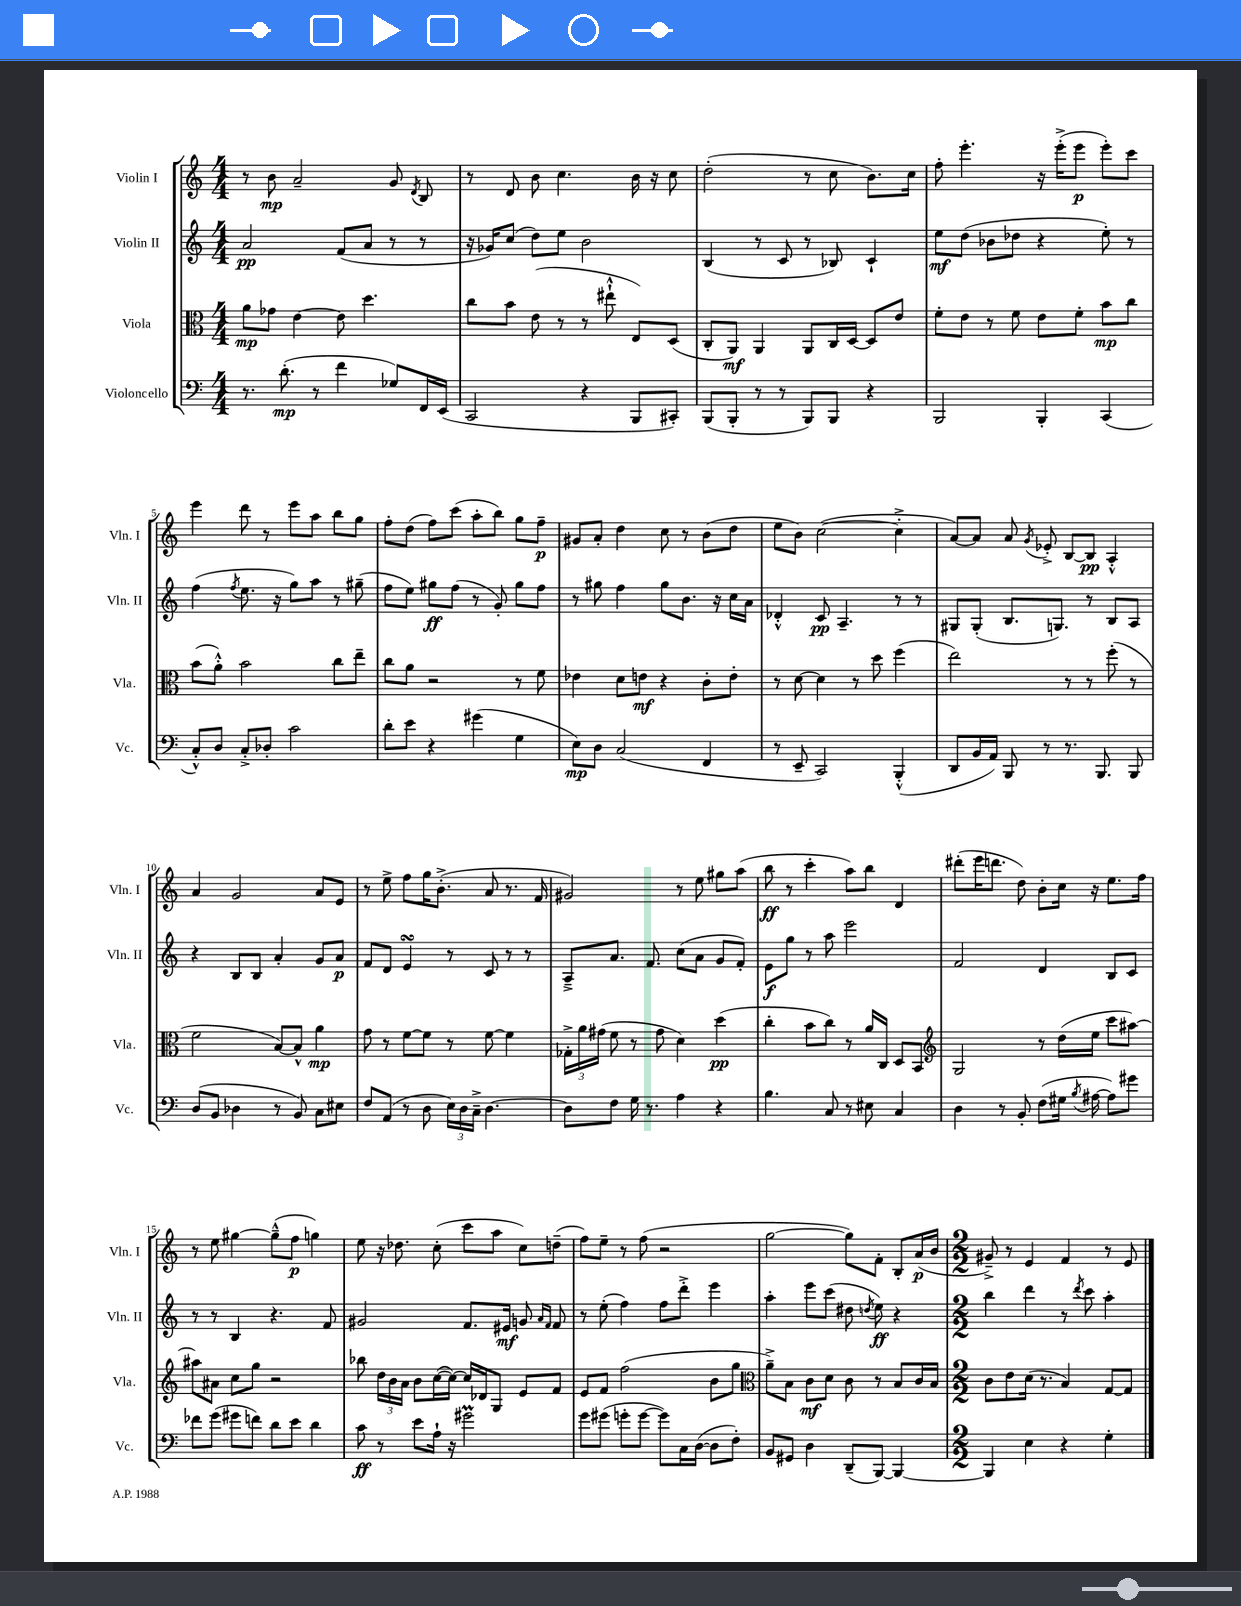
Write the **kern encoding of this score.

**kern	**dynam	**kern	**dynam	**kern	**dynam	**kern	**dynam
*part4	*part4	*part3	*part3	*part2	*part2	*part1	*part1
*staff4	*staff4	*staff3	*staff3	*staff2	*staff2	*staff1	*staff1
*I"Violoncello	*	*I"Viola	*	*I"Violin II	*	*I"Violin I	*
*I'Vc.	*	*I'Vla.	*	*I'Vln. II	*	*I'Vln. I	*
*clefF4	*	*clefC3	*	*clefG2	*	*clefG2	*
*k[]	*	*k[]	*	*k[]	*	*k[]	*
*M4/4	*	*M4/4	*	*M4/4	*	*M4/4	*
=1	=1	=1	=1	=1	=1	=1	=1
8.r	.	8a\L	mp	2a/	pp	8r	.
.	.	8g-X\J	.	.	.	8b\	mp
(8.d'\	mp	.	.	.	.	.	.
.	.	[4e\	.	.	.	2a~/	.
8r	.	.	.	.	.	.	.
4f\	.	8e\]	.	(8f/L	.	.	.
.	.	4.dd\	.	8a/J	.	.	.
8G-X/L)	.	.	.	8r	.	8g/	.
.	.	.	.	.	.	8qd/	.
16FF/L	.	.	.	8r	.	8B/	.
(16EE/JJ	.	.	.	.	.	.	.
=2	=2	=2	=2	=2	=2	=2	=2
2CC/	.	8cc\L	.	16r	.	8r	.
.	.	.	.	16g-X/KL)	.	.	.
.	.	8b\J	.	(8cc/J	.	8d/	.
.	.	(8e\	.	8dd\L)	.	8b\	.
.	.	8r	.	8ee\J	.	4.cc\	.
4r	.	8r	.	2b\	.	.	.
.	.	8ee#X`^^\	.	.	.	.	.
8BBB/L	.	8E/L)	.	.	.	16b\	.
.	.	.	.	.	.	16r	.
8CC#X'/J)	.	(8D/J	.	.	.	8cc\	.
=3	=3	=3	=3	=3	=3	=3	=3
(8BBB/L	.	8C'/L	.	(4B/	.	(2dd'\	.
8BBB'/J	.	8AA/J)	mf	.	.	.	.
8r	.	4AA/	.	8r	.	.	.
8r	.	.	.	8c/	.	.	.
8BBB/L)	.	8AA/L	.	8r	.	8r	.
8BBB/J	.	16C/L	.	8B-X/)	.	8cc\	.
.	.	[16D/JJ	.	.	.	.	.
4r	.	8D/L]	.	4c`/	.	8.b\L)	.
.	.	8e/J	.	.	.	.	.
.	.	.	.	.	.	16cc\Jk	.
=4	=4	=4	=4	=4	=4	=4	=4
2BBB/	.	8f'\L	.	8ee\L	mf	8ff'\	.
.	.	8e\J	.	(8dd\J	.	4.eee'\	.
.	.	8r	.	8b-X\L	.	.	.
.	.	8f\	.	8dd-X\J	.	.	.
4BBB'/	.	8e\L	.	4r	.	16r	.
.	.	.	.	.	.	(16eee'^\KL	.
.	.	8f'\J	.	.	.	8eee\J	p
(4CC/	.	8b\L	mp	8ee'\)	.	8eee'\L)	.
.	.	8cc\J	.	8r	.	8ccc\J	.
!!LO:LB:g=z
=5	=5	=5	=5	=5	=5	=5	=5
8C'^^/L)	.	(8b\L	.	(4ff\	.	4eee\	.
8D/J	.	8a'^^\J)	.	.	.	.	.
.	.	.	.	8qff/	.	.	.
8C'^/L	.	2b\	.	8.ee\	.	8ddd\	.
8D-X'/J	.	.	.	.	.	8r	.
.	.	.	.	16r	.	.	.
2c\	.	.	.	8gg\L)	.	8eee\L	.
.	.	.	.	8aa\J	.	8aa\J	.
.	.	8cc\L	.	8r	.	8bb\L	.
.	.	8ee~\J	.	(8gg#X~\	.	8gg\J	.
=6	=6	=6	=6	=6	=6	=6	=6
8d'\L	.	8cc\L	.	8ff\L	.	8ff'\L	.
8e\J	.	8a\J	.	8ee\J)	.	(8dd\J	.
4r	.	2r	.	8gg#X\L	ff	8ff\L)	.
.	.	.	.	(8ff\J	.	(8ccc\J	.
(4g#X\	.	.	.	8r	.	8aa'\L	.
.	.	.	.	8g'/)	.	8bb\J)	.
4G\	.	8r	.	8gg#\L	.	8gg\L	.
.	.	8f\	.	8ff\J	.	8ff~\J	p
=7	=7	=7	=7	=7	=7	=7	=7
8E\L)	mp	4e-X\	.	8r	.	8g#X/L	.
8D\J	.	.	.	8gg#X\	.	8a'/J	.
(2C/	.	8d\L	.	4ff\	.	4dd\	.
.	.	8en\J	mf	.	.	.	.
.	.	4r	.	8gg#\L	.	8cc\	.
.	.	.	.	8.b\J	.	8r	.
4FF/	.	8c'\L	.	.	.	(8b\L	.
.	.	.	.	16r	.	.	.
.	.	8e'\J	.	16cc\LL	.	8dd\J	.
.	.	.	.	16a\JJ	.	.	.
=8	=8	=8	=8	=8	=8	=8	=8
8r	.	8r	.	4d-X'^^/	.	8ee\L	.
8EE~/	.	[8d\	.	.	.	8b\J)	.
2CC/)	.	4d\]	.	8c/	pp	([2cc\	.
.	.	.	.	4.A~/	.	.	.
.	.	8r	.	.	.	.	.
.	.	8dd\	.	.	.	.	.
(4BBB'^^/	.	(4ff\	.	8r	.	4cc'^\]	.
.	.	.	.	8r	.	.	.
=9	=9	=9	=9	=9	=9	=9	=9
8DD/L	.	2ee\)	.	8G#X/L	.	[8a/L)	.
16BB/L	.	.	.	(8G#'/J	.	8a/J]	.
16AA/JJ)	.	.	.	.	.	.	.
8BBB/	.	.	.	8.B/L	.	8a/	.
.	.	.	.	.	.	8qg/	.
8r	.	.	.	.	.	8e-X'^/	.
.	.	.	.	8.Gn/J)	.	.	.
8.r	.	8r	.	.	.	[8B/L	.
.	.	8r	.	8r	.	8B/J]	pp
8.BBB/	.	.	.	.	.	.	.
.	.	(8ff'\	.	8B/L	.	4A'^^/	.
8BBB/	.	8r	.	8A/J	.	.	.
!!LO:LB:g=z
=10	=10	=10	=10	=10	=10	=10	=10
(8D/L	.	2f\	.	4r	.	4a/	.
8BB/J	.	.	.	.	.	.	.
4D-X\	.	.	.	8B/L	.	2g/	.
.	.	.	.	8B/J	.	.	.
8r	.	[8B/L)	.	4a'/	.	.	.
8BB/)	.	8B^^/J]	.	.	.	.	.
8C\L	.	4a\	mp	8g/L	.	8a/L	.
8E#X\J	.	.	.	8a/J	p	8e/J	.
=11	=11	=11	=11	=11	=11	=11	=11
8F/L	.	8g\	.	8f/L	.	8r	.
(8AA/J	.	8r	.	8d/J	.	8ee^\	.
8r	.	[8f\L	.	4esSsS/	.	8ff\L	.
8D\	.	8f\J]	.	.	.	16gg\K	.
.	.	.	.	.	.	(8.b'^\J	.
24E\LL)	.	8r	.	8r	.	.	.
24D\	.	.	.	.	.	.	.
24C~^\JJ	.	.	.	.	.	.	.
[4.D\	.	[8f\	.	8c/	.	8a/	.
.	.	4f\]	.	8r	.	8.r	.
.	.	.	.	8r	.	.	.
.	.	.	.	.	.	16f/	.
=12	=12	=12	=12	=12	=12	=12	=12
8D\L]	.	24G-X'^\LL	.	8A~^/L	.	2g#X/)	.
.	.	24a\	.	.	.	.	.
.	.	(24g#X\JJ	.	.	.	.	.
8F\J	.	8f\	.	8.a/J	.	.	.
16G\	.	8r	.	.	.	.	.
8.r	.	.	.	8.f/	.	.	.
.	.	8g#\	.	.	.	.	.
4A\	.	4d\)	.	(8cc\L	.	8r	.
.	.	.	.	8a\J	.	8ee\	.
4r	.	(4dd\	pp	8g/L	.	8gg#X\L	.
.	.	.	.	8f'/J)	.	(8aa\J	.
=13	=13	=13	=13	=13	=13	=13	=13
4.B\	.	4cc'\	.	8e\L	f	8bb\	ff
.	.	.	.	8gg\J	.	8r	.
.	.	8b\L	.	8r	.	4ccc'\	.
8C/	.	8cc\J)	.	8aa\	.	.	.
8r	.	8r	.	2eee\	.	8aa\L)	.
8E#X\	.	16a/LL	.	.	.	8bb\J	.
.	.	16C/JJ	.	.	.	.	.
4C/	.	8D/L	.	.	.	4d/	.
.	.	8BB/J	.	.	.	.	.
=14	=14	=14	=14	=14	=14	=14	=14
*	*	*clefG2	*	*	*	*	*
4D\	.	2G/	.	2f/	.	(8ddd#X'\L	.
.	.	.	.	.	.	16eee\K	.
.	.	.	.	.	.	8.dddn\J	.
8r	.	.	.	.	.	.	.
8BB'/	.	.	.	.	.	8dd\)	.
(8F\L	.	8r	.	4d/	.	8b'\L	.
16G#X\Jk	.	(16dd\LL	.	.	.	16cc\Jk	.
8qB/	.	.	.	.	.	.	.
[16A#X\	.	16ee\JJ	.	.	.	16r	.
8A#\L])	.	8ccc\L	.	8B/L	.	8.ee\L	.
8g#X\J	.	[8aa#X\J)	.	8c/J	.	.	.
.	.	.	.	.	.	16ff\Jk	.
!!LO:LB:g=z
=15	=15	=15	=15	=15	=15	=15	=15
8f-X\L	.	8aa#X\L]	.	8r	.	8r	.
(8g\J	.	8a#X\J	.	8r	.	8ee\	.
8g#X\L	.	8cc\L	.	4B/	.	[4gg#X\	.
8fn\J)	.	8gg\J	.	.	.	.	.
8d\L	.	2r	.	4.r	.	(8gg#~^^\L]	.
8e\J	.	.	.	.	.	8ff\J	p
4d\	.	.	.	.	.	4ggn\)	.
.	.	.	.	8f/	.	.	.
=16	=16	=16	=16	=16	=16	=16	=16
8c\	ff	8bb-X\	.	2g#X/	.	8ee\	.
8r	.	24dd\LL	.	.	.	16r	.
.	.	24b\	.	.	.	.	.
.	.	.	.	.	.	8.dd-X\	.
.	.	24a\JJ	.	.	.	.	.
8e\L	.	8b\L	.	.	.	.	.
16A`\Jk	.	([16cc\L	.	.	.	(8cc'\	.
16r	.	16cc\JJ_)	.	.	.	.	.
2g#Xm\	.	16cc/LL]	.	8.f/L	.	8ccc\L	.
.	.	16d-X/J	.	.	.	.	.
.	.	8G/J	.	.	.	8aa\J	.
.	.	.	.	16e#X/Jk	mf	.	.
.	.	8e/L	.	8gn/	.	8cc\L)	.
.	.	.	.	16qqa/LL	.	.	.
.	.	.	.	16qqf/JJ	.	.	.
.	.	8f/J	.	8f/	.	(8ddn~\J	.
=17	=17	=17	=17	=17	=17	=17	=17
8g\L	.	8e/L	.	8r	.	8ff\L)	.
(8g#X\J	.	8f/J	.	(8ee'\	.	8ee~\J	.
8gn'\L	.	(2ff\	.	4ff\)	.	8r	.
[8g\J	.	.	.	.	.	(8ff\	.
8g\L])	.	.	.	8ff\L	.	2r	.
16C\L	.	.	.	8ddd'^\J	.	.	.
([16D\JJ	.	.	.	.	.	.	.
8D\L]	.	8b\L	.	4eee\	.	.	.
8F'\J)	.	8gg\J	.	.	.	.	.
=18	=18	=18	=18	=18	=18	=18	=18
*	*	*clefC3	*	*	*	*	*
8BB/L	.	8a~^\L)	.	4aa'\	.	[2gg\	.
8GG#X/J	.	8B\J	.	.	.	.	.
4D\	.	8c\L	mf	8eee\L	.	.	.
.	.	8d\J	.	(8ccc\J	.	.	.
(8DD~/L	.	8c\	.	8dd#X\	.	8gg\L])	.
.	.	.	.	8qddn/	.	.	.
[8BBB/J)	.	8r	.	8ee\)	ff	8f'\J	.
4BBB/_	.	8B/L	.	4r	.	8B'/L	.
.	.	16c/L	.	.	.	(16a/L	p
.	.	16B/JJ	.	.	.	16b/JJ	.
=19	=19	=19	=19	=19	=19	=19	=19
*M2/2	*	*M2/2	*	*M2/2	*	*M2/2	*
4BBB/]	.	8c\L	.	4bb\	.	8g#X~^/)	.
.	.	8e\	.	.	.	8r	.
4E\	.	(16d\Jk	.	4ddd\	.	4e/	.
.	.	8.r	.	.	.	.	.
4r	.	4B/)	.	8r	.	4f/	.
.	.	.	.	8qddd/	.	.	.
.	.	.	.	8ccc\	.	.	.
4G'\	.	[8G/L	.	4aa'\	.	8r	.
.	.	8G/J]	.	.	.	8e/	.
==	==	==	==	==	==	==	==
*-	*-	*-	*-	*-	*-	*-	*-
